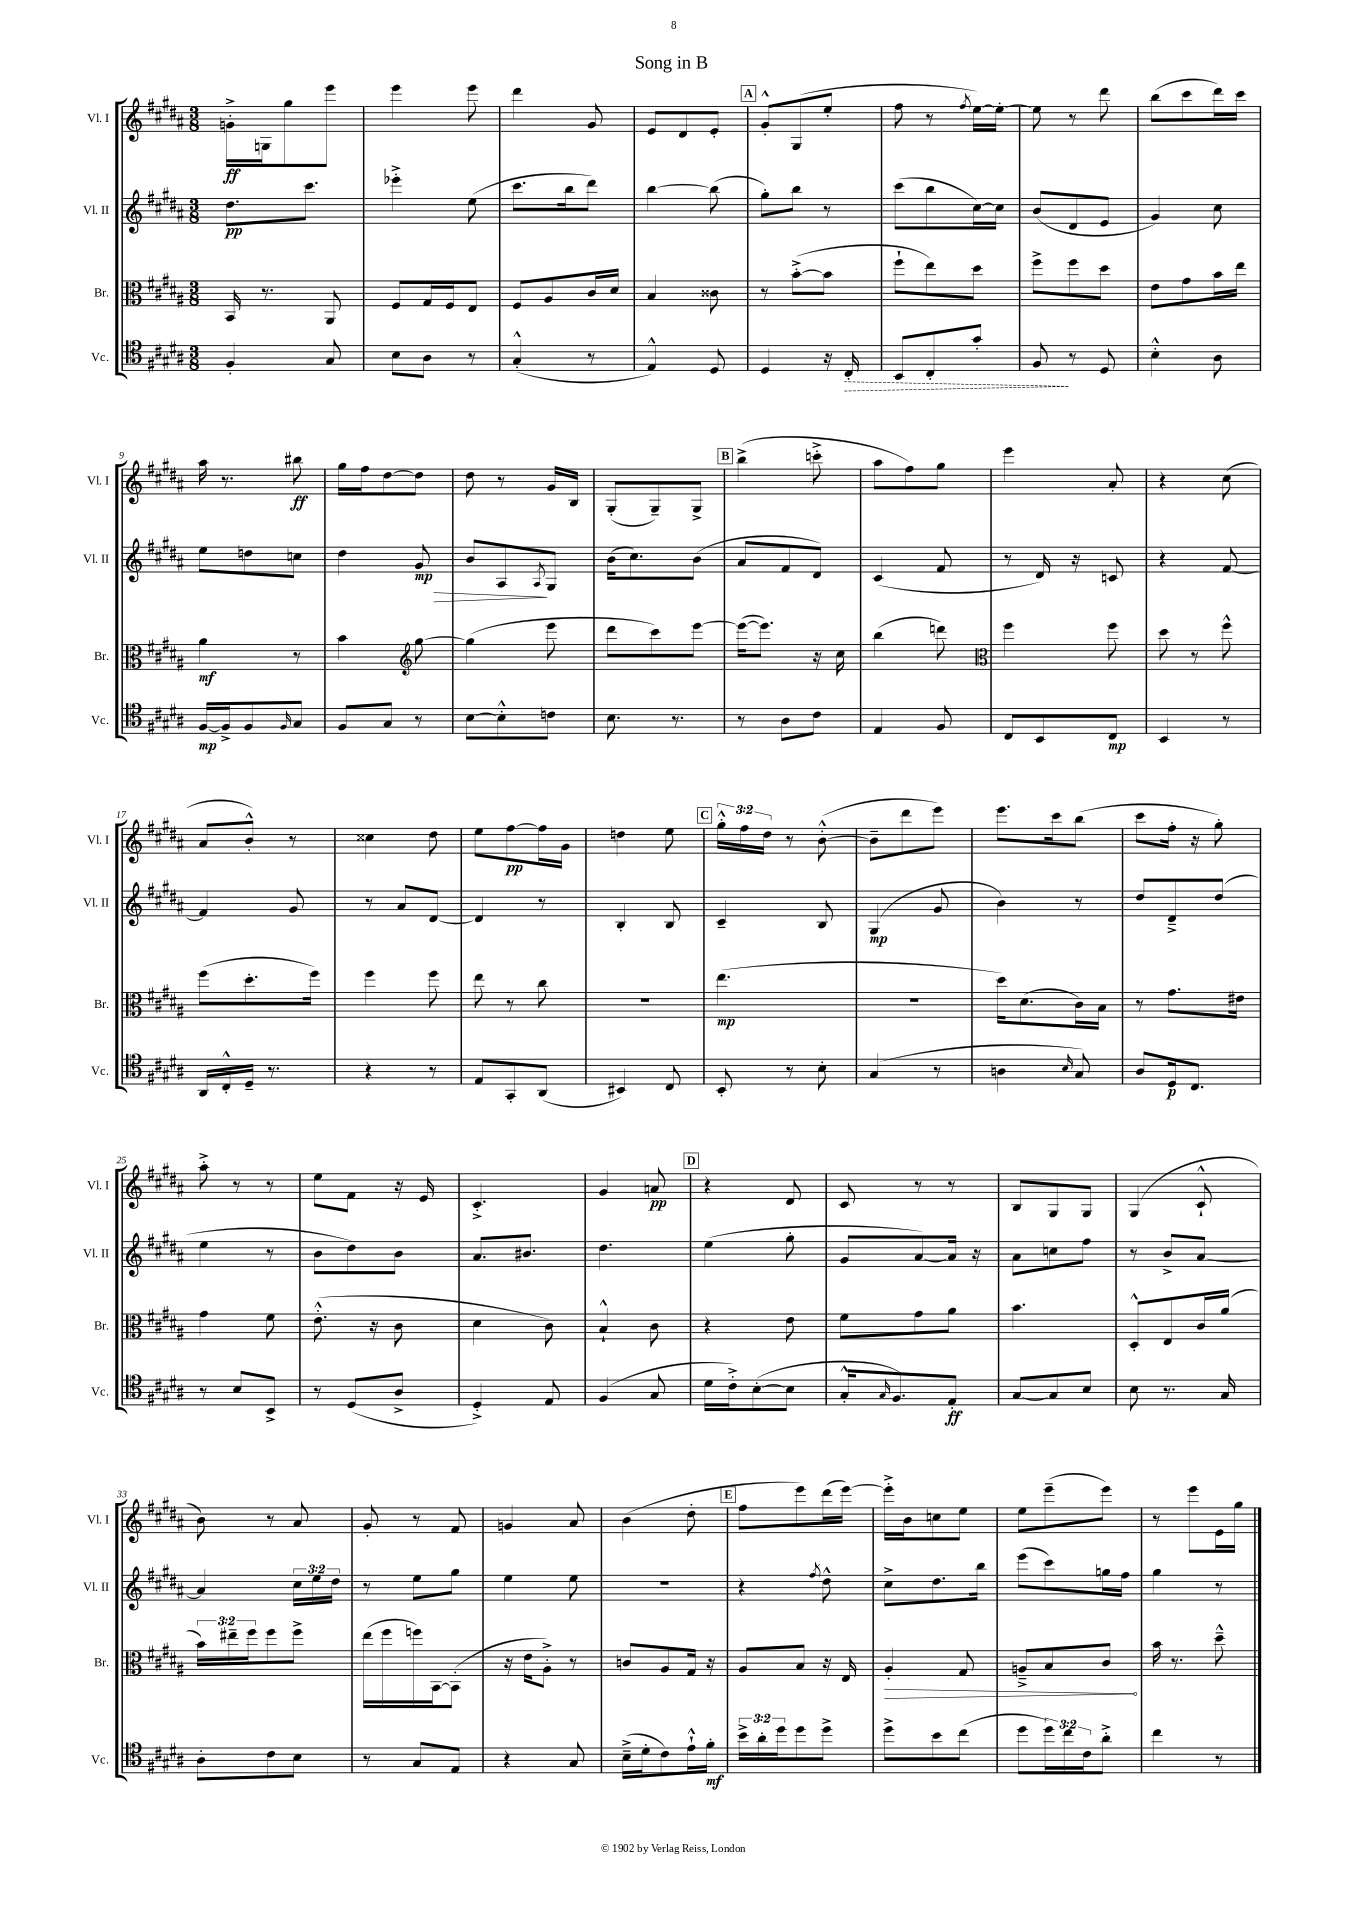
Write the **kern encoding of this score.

**kern	**kern	**kern	**kern
*staff4	*staff3	*staff2	*staff1
*clefC4	*clefC3	*clefG2	*clefG2
*k[f#c#g#d#a#]	*k[f#c#g#d#a#]	*k[f#c#g#d#a#]	*k[f#c#g#d#a#]
*M3/8	*M3/8	*M3/8	*M3/8
4F#'	16BB	8.dd#	16g'^
.	8.r	.	16G
.	.	.	8gg#
.	.	8.ccc#	.
8G#	8AA#	.	8eee
=	=	=	=
8B	8F#	4eee-'^	4eee
8A#	16G#	.	.
.	16F#	.	.
8r	8E	(8ee	8eee
=	=	=	=
(4G#'^^	8F#	8.ccc#	4ddd#
.	8A#	.	.
.	.	16bb	.
8r	16c#	8ddd#)	8g#
.	16d#	.	.
=	=	=	=
4E^^)	4B	[4bb	8e
.	.	.	8d#
8D#	8c##	(8bb]	8e'
=	=	=	=
4D#	8r	8gg#')	8g#'^^
.	([8b'^	8bb	(8G#
16r	8b]	8r	8ee'
16C#'	.	.	.
=	=	=	=
8BB	8ff#`	(8ccc#	8ff#
8C#'	8ee)	8bb	8r
.	.	.	8qff#
8g#'	8dd#	[16cc#)	[16ee)
.	.	16cc#]	16ee'_
=	=	=	=
8F#	8ff#^	(8b	8ee]
8r	8ff#	8d#	8r
8D#	8dd#	8e	8ddd#
=	=	=	=
4B'^^	8e	4g#)	(8bb
.	8g#	.	8ccc#
8A#	16b	8cc#	16ddd#)
.	16ee	.	16ccc#
=	=	=	=
[16F#	4a#	8ee	16aa#
16F#^]	.	.	8.r
8F#	.	8dd	.
16qqF#	.	.	.
8G#	8r	8cc	8bb#
=	=	=	=
8F#	4b	4dd#	16gg#
.	.	.	16ff#
8G#	.	.	[8dd#
*	*clefG2	*	*
8r	[8gg#	8g#	8dd#]
=	=	=	=
[8B	(4gg#]	8b	8dd#
8B'^^]	.	8A#	8r
.	.	8qA#	.
8c	8eee	8G#	16g#
.	.	.	16B
=	=	=	=
8.B	8ddd#	(16b	(8G#'
.	.	8.cc#)	.
.	8ccc#)	.	8G#~)
8.r	.	.	.
.	[8eee	(8b	8G#^
=	=	=	=
8r	(16eee_	8a#	(4bb^
.	8.eee])	.	.
8A#	.	8f#	.
8c#	16r	8d#)	8ccc'^
.	16cc#	.	.
=	=	=	=
4E	(4bb	(4c#	8aa#
.	.	.	8ff#)
8F#	8ddd)	8f#	8gg#
=	=	=	=
*	*clefC3	*	*
8C#	4ff#	8r	4eee
8BB	.	16d#)	.
.	.	16r	.
8C#	8ff#	8c	8a#'
=	=	=	=
4BB	8dd#	4r	4r
.	8r	.	.
8r	8ff#^^	[8f#	(8cc#
=	=	=	=
16AA#	(8ff#	4f#]	8a#
16C#'^^	.	.	.
16D#~	8.dd#'	.	8b'^^)
8.r	.	.	.
.	.	8g#	8r
.	16ff#)	.	.
=	=	=	=
4r	4ff#	8r	4cc##
.	.	8a#	.
8r	8ff#	[8d#	8dd#
=	=	=	=
8E	8ee	4d#]	8ee
8GG#'	8r	.	[8ff#
(8AA#	8cc#	8r	16ff#]
.	.	.	16g#
=	=	=	=
4BB#)	4.r	4B'	4dd
8C#	.	8B	8ee
=	=	=	=
8BB'	(4.ee	4c#~	24gg#'^^
.	.	.	24ff#
.	.	.	24dd#
8r	.	.	8r
8B'	.	8B	([8b'^^
=	=	=	=
(4G#	4.r	(4G#	8b~]
.	.	.	8ddd#
8r	.	8g#	8eee)
=	=	=	=
4A	16dd#)	4b)	8.eee
.	(8.d#	.	.
.	.	.	16ccc#
16qqB	.	.	.
8G#)	16c#)	8r	(8bb
.	16B	.	.
=	=	=	=
8A#	8r	8dd#	8ccc#
16D#	8.g#	8d#~^	16ff#'
8.C#	.	.	16r
.	.	(8dd#	8gg#')
.	16e#	.	.
=	=	=	=
8r	4g#	4ee	8aa#'^
8B	.	.	8r
8BB^	8f#	8r	8r
=	=	=	=
8r	(8.e'^^	8b	8ee
(8D#	.	8dd#)	8f#
.	16r	.	.
8A#^	8c#	8b	16r
.	.	.	16e
=	=	=	=
4D#'^)	4d#	8.a#	4.c#'^
.	.	8.b#	.
8E	8c#)	.	.
=	=	=	=
(4F#	4B`^^	4.dd#	4g#
8G#	8c#	.	8a
=	=	=	=
16d#	4r	(4ee	4r
16c#'^)	.	.	.
([8B'	.	.	.
8B]	8e	8gg#'	8d#
=	=	=	=
16G#'^^	8f#	8g#	8c#
16qqG#	.	.	.
8.F#)	.	.	.
.	8g#	[8a#)	8r
8E'	8a#	16a#]	8r
.	.	16r	.
=	=	=	=
[8G#	4.b	8a#	8B
8G#]	.	8cc	8G#
8B	.	8ff#	8G#
=	=	=	=
8B	8D#'^^	8r	(4G#
8.r	8E	8b^	.
.	16c#	[8a#	8c#`^^
16G#	(16a#	.	.
=	=	=	=
8A#'	24b)	4a#]	8b)
.	24ee#~	.	.
.	24ff#	.	.
8c#	8ff#	.	8r
8B	8ff#^	24cc#	8a#
.	.	24ee	.
.	.	24dd#	.
=	=	=	=
8r	(16ee	8r	8g#'
.	16ff#	.	.
8G#	16ff)	8ee	8r
.	[16BB	.	.
8E	(8BB']	8gg#	8f#
=	=	=	=
4r	16r	4ee	4g
.	16e	.	.
.	8A#'^)	.	.
8G#	8r	8ee	8a#
=	=	=	=
(16B~^	8c	4.r	(4b
16d#'	.	.	.
8c#)	8A#	.	.
16e`^^	16G#	.	8dd#'
16f#'	16r	.	.
=	=	=	=
24b^	8A#	4r	8ff#
24a#'	.	.	.
24dd#	.	.	.
8dd#	8B	.	8eee)
.	.	8qff#	.
8dd#^	16r	8dd#^^	(16ddd#
.	16E	.	[16eee)
=	=	=	=
8dd#^	4A#'	8cc#^	16eee'^]
.	.	.	16b
8b	.	8.dd#	8cc
(8cc#	8G#	.	8ee
.	.	16bb	.
=	=	=	=
8dd#	8A~^	(8eee	8ee
24dd#)	8B	8ccc#)	(8eee~
24cc#	.	.	.
24c#	.	.	.
8a#'^	8c#	16gg	8eee)
.	.	16ff#	.
=	=	=	=
4cc#	16b	4gg#	8r
.	8.r	.	.
.	.	.	8eee
8r	8dd#~^^	8r	16e
.	.	.	16gg#
==	==	==	==
*-	*-	*-	*-
